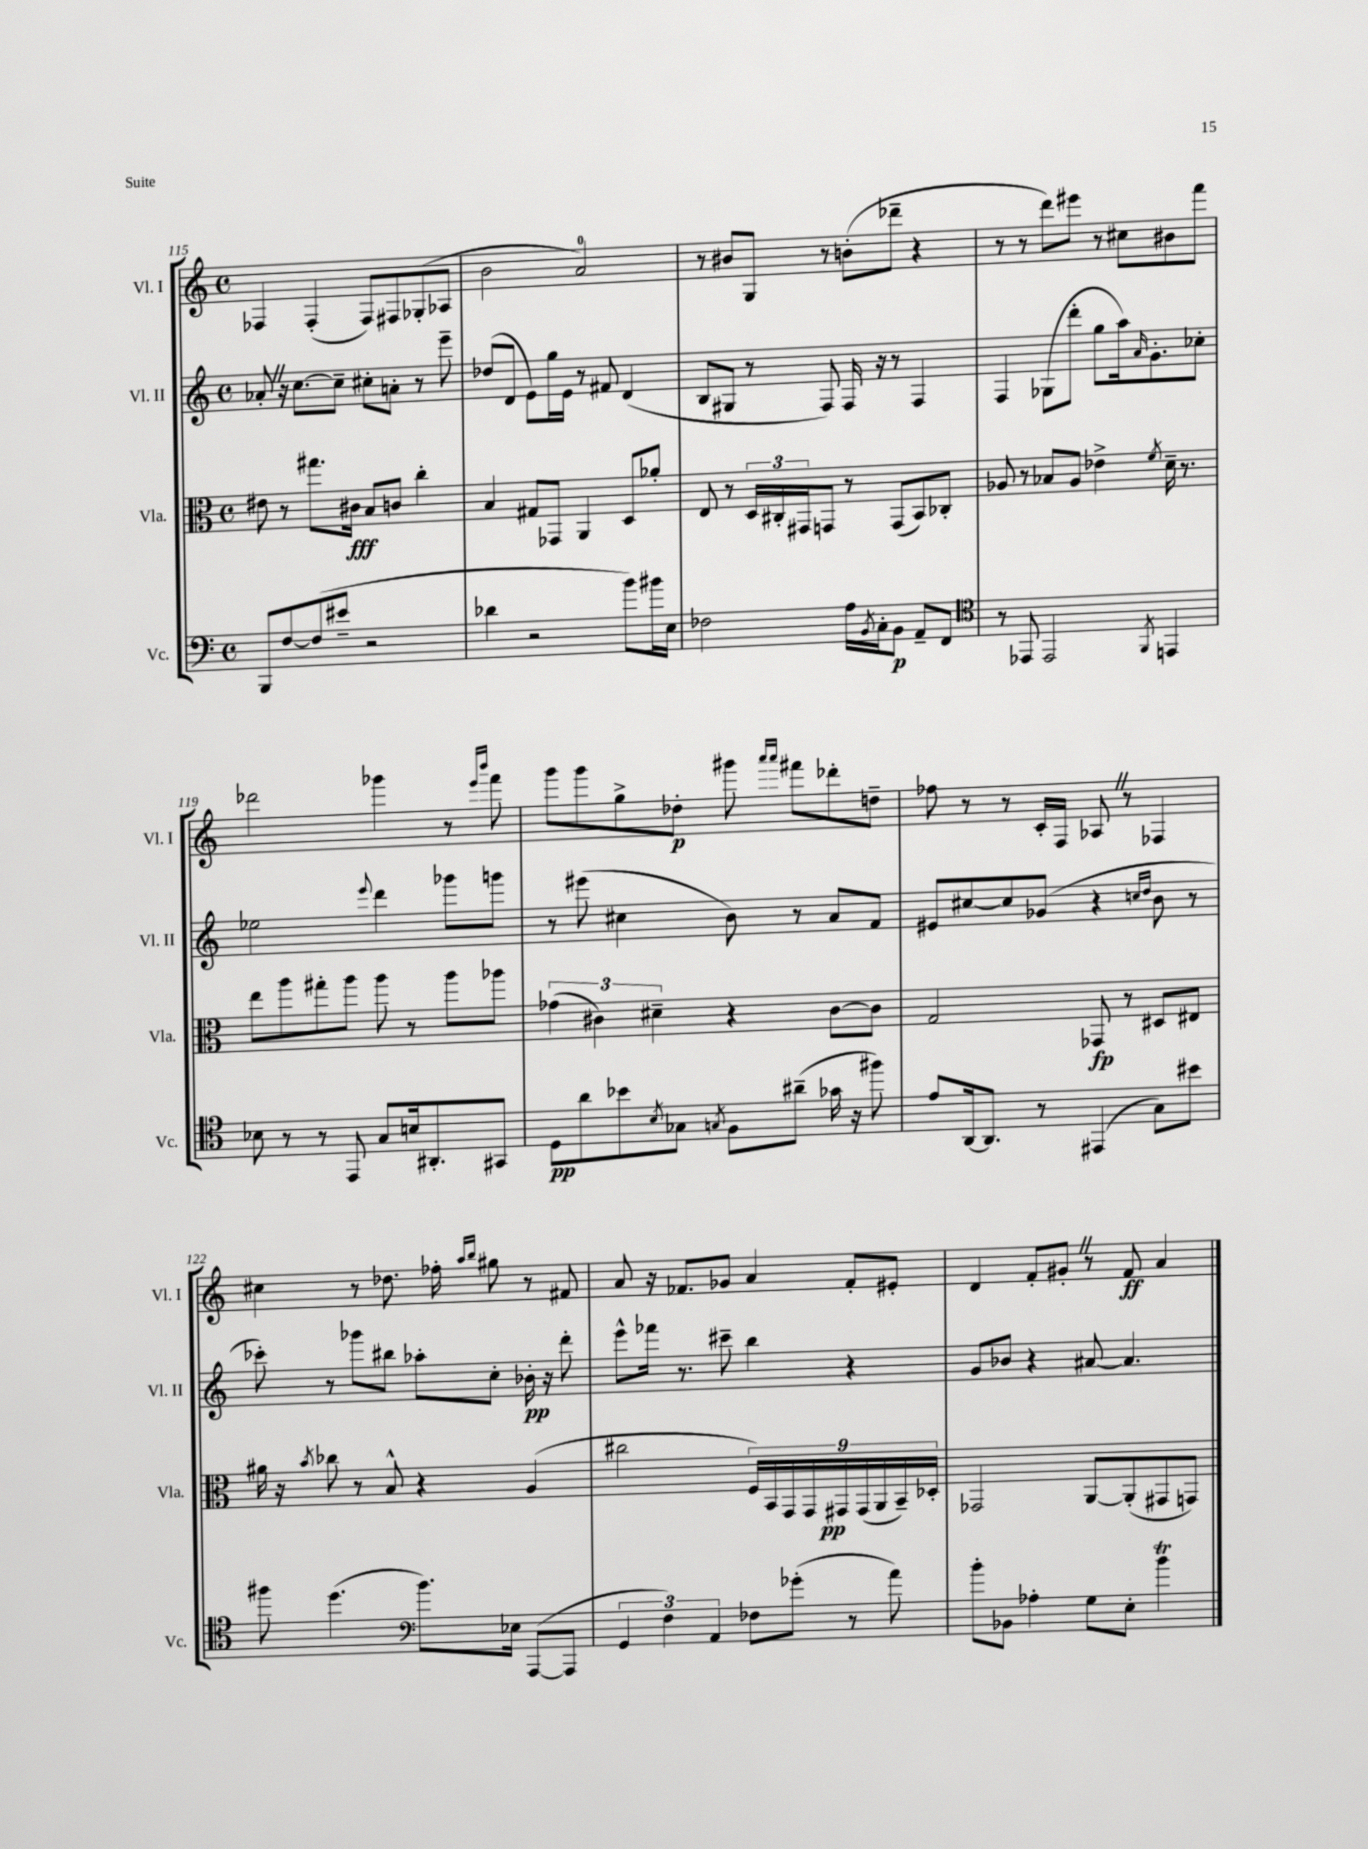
<<
\new StaffGroup <<
\new Staff = "s0" \with { instrumentName = "Vl. I" shortInstrumentName = "Vl. I" } {
    \clef treble \key c \major \defaultTimeSignature \time 4/4
    fes4 fes4-.( fes8) fis8 ges8-.( aes8 |
    b'2 a'2-0) |
    r8 bis'8 g8 r8 b'8-.( des'''8-- r4 |
    r8 r8 d'''8) eis'''8 r8 cis''8 bis'8 f'''8 |
    des'''2 ges'''4 r8 \grace { e'''16 b'''16 } f'''8 |
    g'''8 g'''8 g''8-> des''8-.\p gis'''8 \grace { a'''16 a'''16 } fis'''8 des'''8-. d''8-- |
    fes''8 r8 r8 c'16-. f16 aes8 \once \override BreathingSign.text = \markup { \musicglyph "scripts.caesura.straight" } \breathe r8 fes4 |
    cis''4 r8 des''8. fes''16-. \grace { a''16 b''16 } gis''8 r8 fis'8 |
    a'8 r16 fes'8. ges'8 a'4 fes'8-. eis'8-. |
    d'4 f'8-. gis'8-. \once \override BreathingSign.text = \markup { \musicglyph "scripts.caesura.straight" } \breathe r8 f'8\ff a'4 \bar "|." |
}
\new Staff = "s1" \with { instrumentName = "Vl. II" shortInstrumentName = "Vl. II" } {
    \clef treble \key c \major \defaultTimeSignature \time 4/4
    aes'8-. \once \override BreathingSign.text = \markup { \musicglyph "scripts.caesura.straight" } \breathe r16 c''8.~ c''8-- cis''8-. a'8-. r8 e'''8-- |
    des''8( d'8 e'8) g''16 e'16 r8 fis'8 d'4( |
    b8 gis8 r8 f8) f16 r16 r8 f4 |
    f4 ges8( d'''8-. g''8 a''16) \grace { a'16 } g'8.-. ces''8-. |
    ees''2 \appoggiatura { e'''8 } d'''4 ges'''8 g'''8 |
    r8 eis'''8( cis''4 b'8) r8 a'8 f'8 |
    eis'8 cis''8~ cis''8 ges'8( r4 \grace { c''16 d''16 } b'8 r8 |
    ces'''8-.) r8 ges'''8 bis''8 aes''8-. c''8-. bes'16-.\pp r16 d'''8-. |
    e'''8-^ fes'''16 r8. cis'''8-- b''4 r4 |
    g'8 bes'8 r4 ais'8~ ais'4. \bar "|." |
}
\new Staff = "s2" \with { instrumentName = "Vla." shortInstrumentName = "Vla." } {
    \clef alto \key c \major \defaultTimeSignature \time 4/4
    eis'8 r8 gis''8. cis'16\fff b8 c'8 c''4-. |
    b4 gis8 ges,8 a,4 d8 aes'8-. |
    e8 r8 \tuplet 3/2 { d16 cis16-. gis,16 } g,8 r8 g,8( b,8) ces8-. |
    aes8 r8 bes8 aes8 ees'4-> \acciaccatura { f'8 } d'16-- r8. |
    e''8 a''8 gis''8-. a''8 a''8 r8 a''8 aes''8 |
    \tuplet 3/2 { ges'4( cis'4) dis'4-- } r4 cis'8~ cis'8 |
    g2 ges,8\fp r8 dis8 eis8 |
    ais'16 r16 \acciaccatura { b'8 } ces''8 r8 b8-^ r4 a4( |
    cis''2 \tuplet 9/8 { f16) b,16 g,16 g,16 gis,16\pp gis,16( a,16 b,16--) des16-. } |
    ges,2 a,8~ a,8-.( gis,8 g,8) \bar "|." |
}
\new Staff = "s3" \with { instrumentName = "Vc." shortInstrumentName = "Vc." } {
    \clef bass \key c \major \defaultTimeSignature \time 4/4
    b,,8 f8~ f8( eis'8-- r2 |
    des'4 r2 b'8) bis'16 e16 |
    fes2 a16 \acciaccatura { b,8 } c16-. b,8\p a,8-- f,8 |
    \clef tenor r8 ees,8 ees,2 \acciaccatura { f,8 } e,4 |
    bes8 r8 r8 e,8 g8 b16 ais,8.-. gis,8 |
    d8\pp a'8 bes'8 \acciaccatura { b8 } ges8 \acciaccatura { g8 } f8 ais'8--( ges'16 r16 fis''8) |
    e'8 a,16~ a,8. r8 eis,4( g8) bis'8 |
    fis''8 d''4.( \clef bass b'8.) ees16 a,,8~( a,,8 |
    \tuplet 3/2 { g,4 f4) a,4 } fes8 ges'8-.( r8 a'8) |
    b'8-. bes,8 aes4-. g8 e8-. b'4\trill \bar "|." |
}
>>
>>
\layout { \context { \Score currentBarNumber = #115 } }
